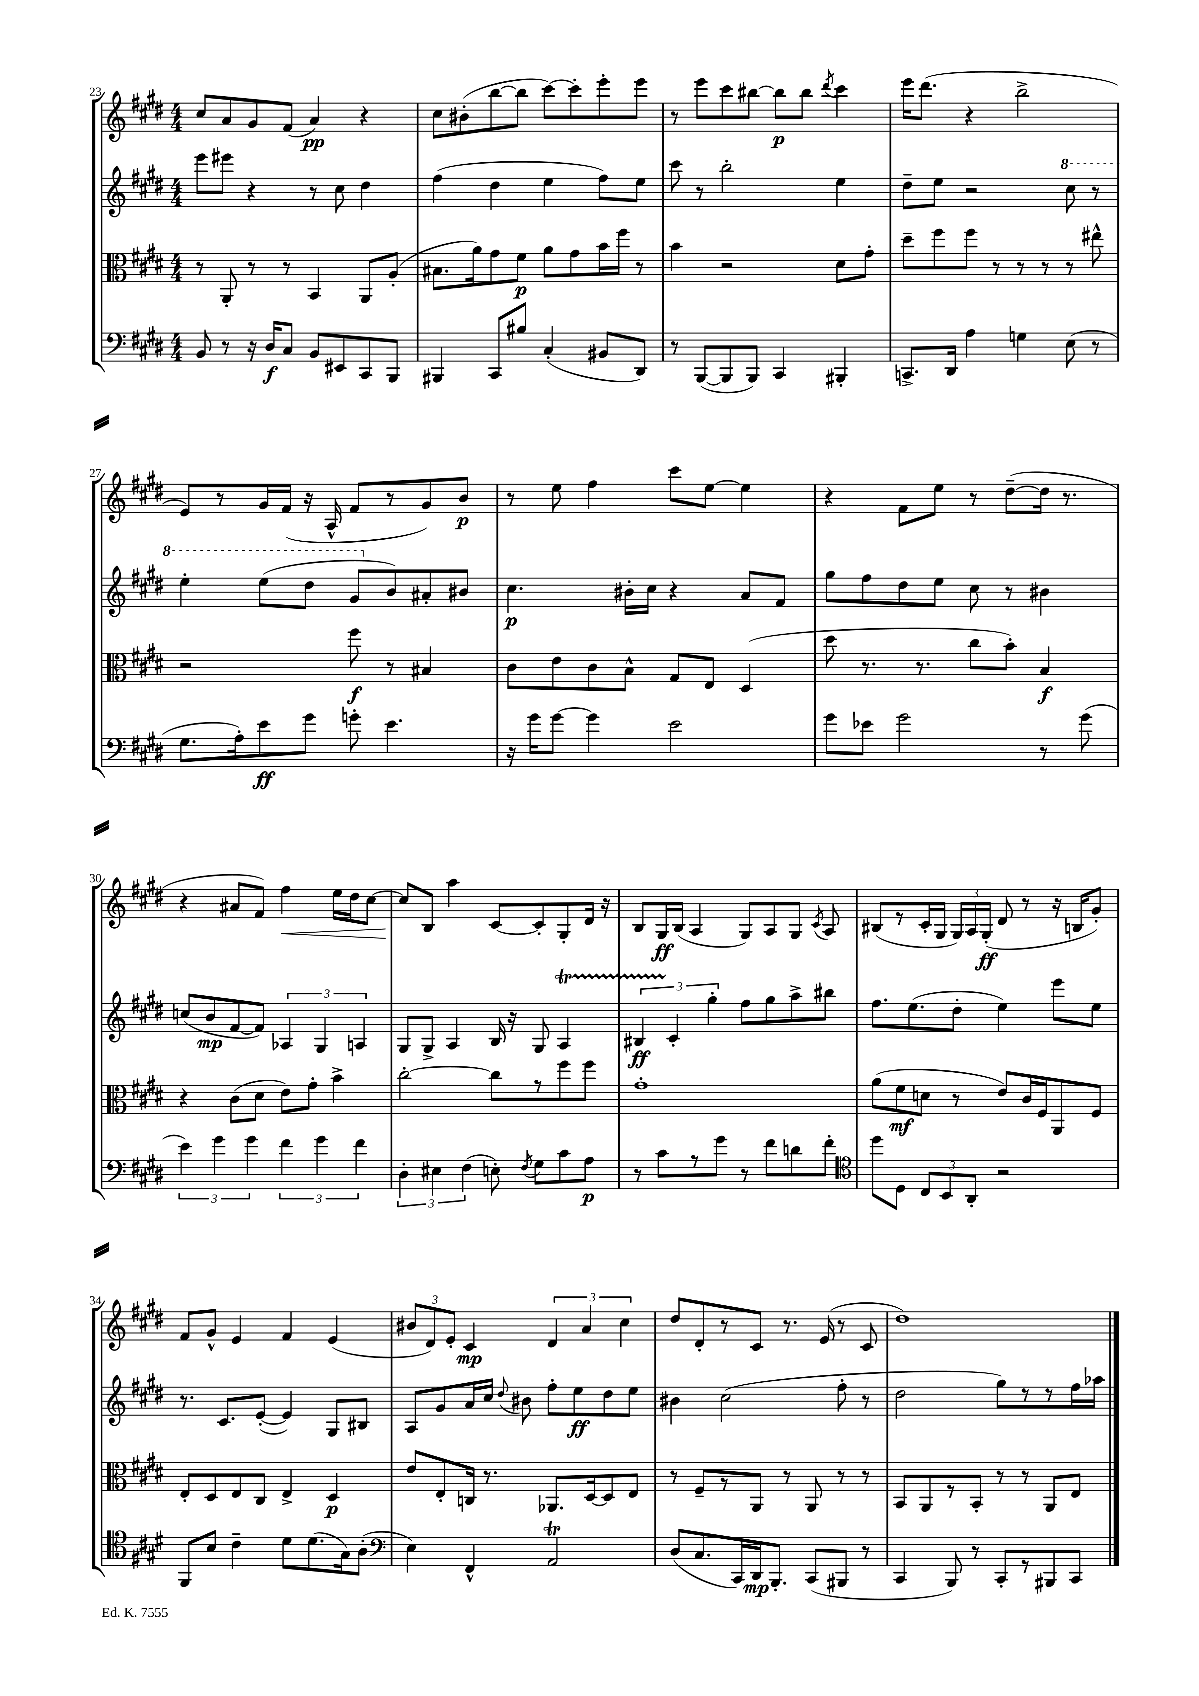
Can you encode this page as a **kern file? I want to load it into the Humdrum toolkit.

**kern	**kern	**kern	**kern
*staff4	*staff3	*staff2	*staff1
*clefF4	*clefC3	*clefG2	*clefG2
*k[f#c#g#d#]	*k[f#c#g#d#]	*k[f#c#g#d#]	*k[f#c#g#d#]
*M4/4	*M4/4	*M4/4	*M4/4
8BB	8r	8eee	8cc#
8r	8AA'	8eee#	8a
16r	8r	4r	8g#
16D#	.	.	.
8C#	8r	.	(8f#
8BB	4BB	8r	4a)
8EE#	.	8cc#	.
8CC#	8AA	4dd#	4r
8BBB	(8A'	.	.
=	=	=	=
4BBB#	8.B#	(4ff#	8cc#
.	.	.	(8b#'
.	16a)	.	.
8CC#	8g#	4dd#	[8bb
8B#	8f#	.	8bb]
(4C#'	8a	4ee	[8ccc#)
.	8g#	.	8ccc#']
8BB#	16b	8ff#)	8eee'
.	16ff#	.	.
8DD#)	8r	8ee	8eee
=	=	=	=
8r	4b	8ccc#	8r
([8BBB	.	8r	8eee
8BBB]	2r	2bb'	8ccc#
8BBB)	.	.	[8bb#
4CC#	.	.	8bb#]
.	.	.	8bb#
.	.	.	8qddd#
4BBB#'	8d#	4ee	4ccc#
.	8g#'	.	.
=	=	=	=
8.CC^	8dd#~	8dd#~	16eee
.	.	.	(8.ddd#
.	8ff#	8ee	.
16DD#	.	.	.
4A	8ff#	2r	4r
.	8r	.	.
4G	8r	.	2bb^
.	8r	.	.
(8E	8r	8ccc#	.
8r	8ee#^^	8r	.
=	=	=	=
8.G#	2r	4eee'	8e)
.	.	.	8r
16A')	.	.	.
8e	.	(8eee	16g#
.	.	.	(16f#
8g#	.	8ddd#	16r
.	.	.	16A^^
8g'	8ff#	8gg#	8f#
4.e	8r	8b)	8r
.	4B#	8a#'	8g#)
.	.	8b#	8b
=	=	=	=
16r	8c#	4.cc#	8r
16g#	.	.	.
[8g#	8e	.	8ee
4g#]	8c#	.	4ff#
.	8B^^	16b#'	.
.	.	16cc#	.
2e	8G#	4r	8ccc#
.	8E	.	[8ee
.	(4D#	8a	4ee]
.	.	8f#	.
=	=	=	=
8g#	8dd#	8gg#	4r
8e-	8.r	8ff#	.
2g#	.	8dd#	8f#
.	8.r	.	.
.	.	8ee	8ee
.	8cc#	8cc#	8r
.	8b')	8r	([8dd#~
8r	4B	4b#	16dd#]
.	.	.	8.r
(8g#	.	.	.
=	=	=	=
6e)	4r	(8cc	4r
.	.	8b	.
6g#	.	.	.
.	(8c#	[8f#	8a#
6g#	.	.	.
.	8d#	8f#])	8f#)
6f#	8e)	6A-	4ff#
.	8g#'	.	.
6g#	.	6G#	.
.	4b^	.	16ee
.	.	.	16dd#
6f#	.	6A	.
.	.	.	[8cc#
=	=	=	=
6D#'	[2cc#'	8G#	8cc#]
.	.	8G#^	8B
6E#	.	.	.
.	.	4A	4aa
(6F#	.	.	.
8E')	8cc#]	16B	[8c#
.	.	16r	.
8qF#	.	.	.
8G#	8r	8G#	8c#']
8c#	8ff#	4A	8G#'
8A	8ff#	.	16d#
.	.	.	16r
=	=	=	=
8r	1g#'	6B#	8B
8c#	.	.	16G#
.	.	6c#'	.
.	.	.	(16B
8r	.	.	4A
.	.	6gg#'	.
8g#	.	.	.
8r	.	8ff#	8G#)
8f#	.	8gg#	8A
8d	.	8aa^	8G#
.	.	.	8qc#
8f#'	.	8bb#	8A
=	=	=	=
*clefC4	*	*	*
8dd#	(8a	8.ff#	(8B#
8D#	8f#	.	8r
.	.	(8.ee	.
12C#	8d	.	16c#'
.	.	.	16G#
12BB	.	.	.
.	8r	8dd#'	24G#)
12AA'	.	.	24A
.	.	.	(24G#'
2r	8e)	4ee)	8d#
.	16c#	.	8r
.	16F#	.	.
.	8AA	8eee	16r
.	.	.	16B
.	8F#	8ee	8g#')
=	=	=	=
8FF#	8E'	8.r	8f#
8B	8D#	.	8g#^^
.	.	8.c#	.
4c#~	8E	.	4e
.	8C#	([8e'	.
8d#	4E^	4e])	4f#
(8.d#	.	.	.
.	4D#	8G#	(4e
16G#)	.	.	.
(8A'	.	8B#	.
=	=	=	=
*clefF4	*	*	*
4E)	8e	8A	12b#
.	.	.	12d#)
.	8E'	8g#	.
.	.	.	12e'
4FF#^^	16C	16a	4c#
.	8.r	16cc#	.
.	.	8qqdd#	.
.	.	8b#	.
2AA	8.AA-	8ff#'	6d#
.	.	8ee	.
.	.	.	6a
.	[16D#	.	.
.	8D#]	8dd#	.
.	.	.	6cc#
.	8E	8ee	.
=	=	=	=
(8D#	8r	4b#	8dd#
8.C#	8F#~	.	8d#'
.	8r	(2cc#	8r
16CC#)	.	.	.
16DD#	8AA	.	8c#
8.BBB'	.	.	.
.	8r	.	8.r
(8CC#	8AA	.	.
.	.	.	(16e
8BBB#	8r	8ff#'	8r
8r	8r	8r	8c#
=	=	=	=
4CC#	8BB	2dd#	1dd#)
.	8AA	.	.
8BBB)	8r	.	.
8r	8BB'	.	.
8CC#'	8r	8gg#)	.
8r	8r	8r	.
8BBB#	8AA	8r	.
8CC#	8E	16ff#	.
.	.	16aa-	.
==	==	==	==
*-	*-	*-	*-
